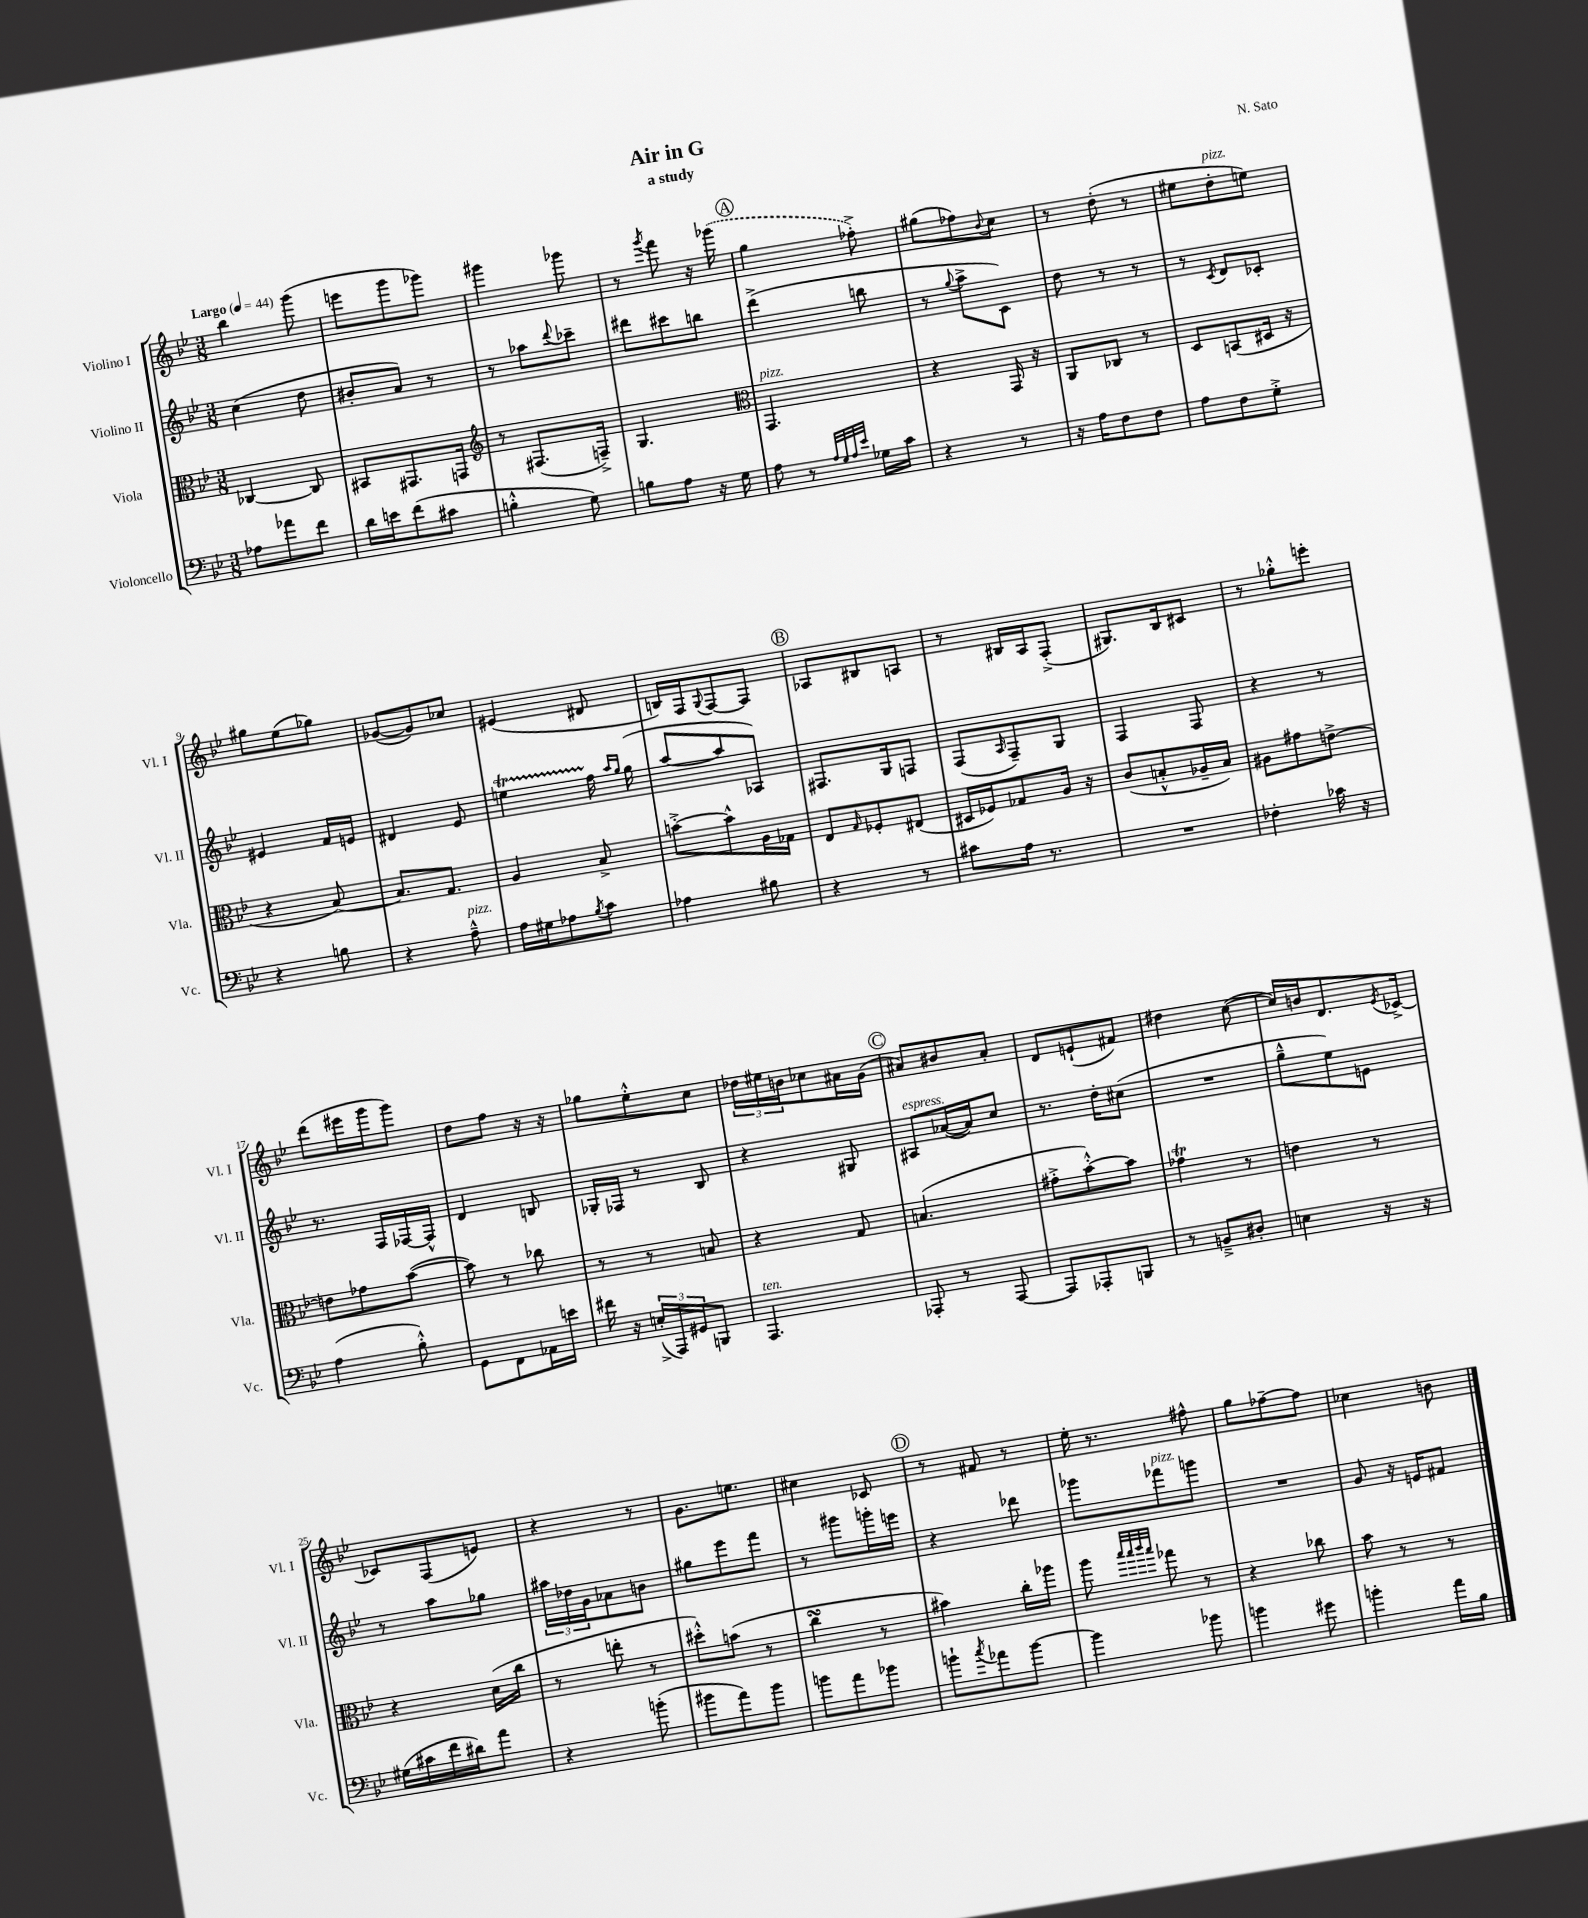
\header { title = "Air in G" composer = "N. Sato" subtitle = "a study" }
<<
\new StaffGroup <<
\new Staff = "s0" \with { instrumentName = "Violino I" shortInstrumentName = "Vl. I" } {
    \clef treble \key bes \major \numericTimeSignature \time 3/8 \tempo "Largo" 4 = 44
    bes''4 g'''8( |
    e'''8 g'''8 ges'''8) |
    gis'''4 ges'''8 |
    r8 \acciaccatura { g'''8 } f'''8 r16 \once \slurDashed ges'''16( |
    \mark \markup { \circle "A" } g''4 fes''8-.->) |
    gis''8( fes''8) \appoggiatura { bes'8 } c''8 |
    r8 d''8-.( r8 |
    eis''8 d''8-.^\markup { \italic "pizz." } e''8) |
    gis''8 ees''8( ges''8) |
    ges'8~( ges'8) ces''8 |
    eis'4( dis'8 |
    b16) f16 \appoggiatura { g8 } f8~ f8 |
    \mark \markup { \circle "B" } aes8 bis8 a8 |
    r8 bis16 a16 f8-.->( |
    gis8.) bes16 cis'8 |
    r8 ges''8-.-^ e'''8-. |
    d'''8( eis'''16 g'''16 g'''8) |
    d''8 f''8 r16 r16 |
    ges''8 ees''8-.-^ c''8 |
    \tuplet 3/2 { des''16 eis''16 b'16 } ces''8 ais'16 g'16( |
    \mark \markup { \circle "C" } ais'8) bis'8 ais'8-. |
    d'8 e'8-!( fis'8) |
    dis''4 c''8~( |
    c''16) b'16 d'8. \acciaccatura { ees'8 } ces'16~-> |
    ces'8 f8( e'8) |
    r4 r8 |
    g'8. e''8. |
    cis''4 ces'8 |
    \mark \markup { \circle "D" } r8 fis'8 r8 |
    ees''16-. r8. fis''8-^ |
    g''8 fes''8~-- fes''8 |
    ces''4 b'8 \bar "|." |
}
\new Staff = "s1" \with { instrumentName = "Violino II" shortInstrumentName = "Vl. II" } {
    \clef treble \key bes \major \numericTimeSignature \time 3/8
    c''4( d''8 |
    bis'8-. a'8) r8 |
    r8 aes''8 \appoggiatura { d'''8 } ces'''8-- |
    dis'''8 cis'''8 b''8 |
    \mark \markup { \circle "A" } d'''4->( b''8 |
    r8 \appoggiatura { g''8 } a''8-> c'8) |
    d''8 r8 r8 |
    r8 \acciaccatura { c'8 } d'8 ces'8-. |
    eis'4 f'16 e'16 |
    dis'4 ees'8 |
    e''4\startTrillSpan f''16\stopTrillSpan \grace { a''16 g''16 } g''16( |
    a''8~ a''8 aes8) |
    \mark \markup { \circle "B" } fis8. g16 f8 |
    f8( \grace { a16 } f8--) g8 |
    f4 f8 |
    r4 r8 |
    r8. f16 fes16~ fes16-^ |
    d'4 b8 |
    ges16-. fes16 r8 bes8 |
    r4 gis8 |
    \mark \markup { \circle "C" } ais8^\markup { \italic "espress." } aes'16~( aes'16) c''8 |
    r8. d''16-. cis''8( |
    R4. |
    g''8---^ ees''8) e'8 |
    r8 a''8 ges''8 |
    \tuplet 3/2 { ais''16 des''16 g'16 } aes'8 b'8 |
    gis''8 ees'''8 f'''8 |
    r8 gis'''8 g'''16-. e'''16 |
    \mark \markup { \circle "D" } r4 des'''8 |
    ges'''8 fes'''8^\markup { \italic "pizz." } g'''8 |
    R4. |
    g'8 r16 e'16 fis'8 \bar "|." |
}
\new Staff = "s2" \with { instrumentName = "Viola" shortInstrumentName = "Vla." } {
    \clef alto \key bes \major \numericTimeSignature \time 3/8
    ces4~ ces8 |
    bis,8 gis,8. g,16 |
    \clef treble r8 fis8.( f16--->) |
    g4. |
    \mark \markup { \circle "A" } \clef alto g,4.^\markup { \italic "pizz." } |
    r4 g,16 r16 |
    a,8 ces8 r8 |
    d8 b,8( dis16 r16 |
    r4 bes8~) |
    bes8. g8. |
    a4 bes8-> |
    b'8~-.-> b'8-^ a16 ges16 |
    \mark \markup { \circle "B" } ees8 \grace { g16 } fes8-. eis8( |
    dis16 fes16) ges8 a16 r16 |
    c'8( b8-.-^ aes16-- b16) |
    ais8 gis'8 e'8~-> |
    e'8 ges'8 bes'8~( |
    bes'8) r8 ces''8 |
    r8 r8 b8 |
    r4 g8 |
    \mark \markup { \circle "C" } b4.( |
    gis'8-.-> bes'8~-.-^) bes'8 |
    ges'4\trill r8 |
    e'4 r8 |
    r4 d'16( c''16 |
    r8 e''8-. r8 |
    dis''8-.-^) b'8( r8 |
    c''4\turn r8 |
    \mark \markup { \circle "D" } bis'4) c''16-. aes''16 |
    a''8 \grace { bes''32 bes''32 c'''32 bes''32 } ges''8 r8 |
    r4 ces''8 |
    bes'8 r8 r8 \bar "|." |
}
\new Staff = "s3" \with { instrumentName = "Violoncello" shortInstrumentName = "Vc." } {
    \clef bass \key bes \major \numericTimeSignature \time 3/8
    aes8 aes'8 f'8 |
    d'16 e'16 f'8( cis'8 |
    b4-.-^ g8) |
    b8 a8 r16 g16 |
    \mark \markup { \circle "A" } a8 r8 \grace { a32 g32 a32 ees'32 } ges16 c'16 |
    r4 r8 |
    r16 a16 f8 f8 |
    a8 f8 g8-.-> |
    r4 b8 |
    r4 a8---^^\markup { \italic "pizz." } |
    a16 gis16 aes8 \acciaccatura { bes8 } c'8 |
    aes4 bis8 |
    \mark \markup { \circle "B" } r4 r8 |
    cis'8 a16 r8. |
    R4. |
    fes4-. ces'16 r16 |
    a4( bes8-.-^) |
    g,8 f,8 aes,16 e'16 |
    fis'16 r16 \tuplet 3/2 { e16-.->( a,,16) gis,16 } b,,8 |
    a,,4.^\markup { \italic "ten." } |
    \mark \markup { \circle "C" } aes,,8-. r8 aes,,8~ |
    aes,,8 aes,,8-. b,,8 |
    r8 b,8---> dis8-. |
    e4 r16 r16 |
    gis16( cis'16 f'16 dis'16) a'8 |
    r4 b'8-.( |
    bis'8 a'8) bis'8 |
    b'8 a'8 bes'8 |
    \mark \markup { \circle "D" } b'8-! \acciaccatura { c''8 } aes'8 b'8~ |
    b'4 bes'8 |
    b'4 gis'8 |
    b'4-. a'16 bes16 \bar "|." |
}
>>
>>
